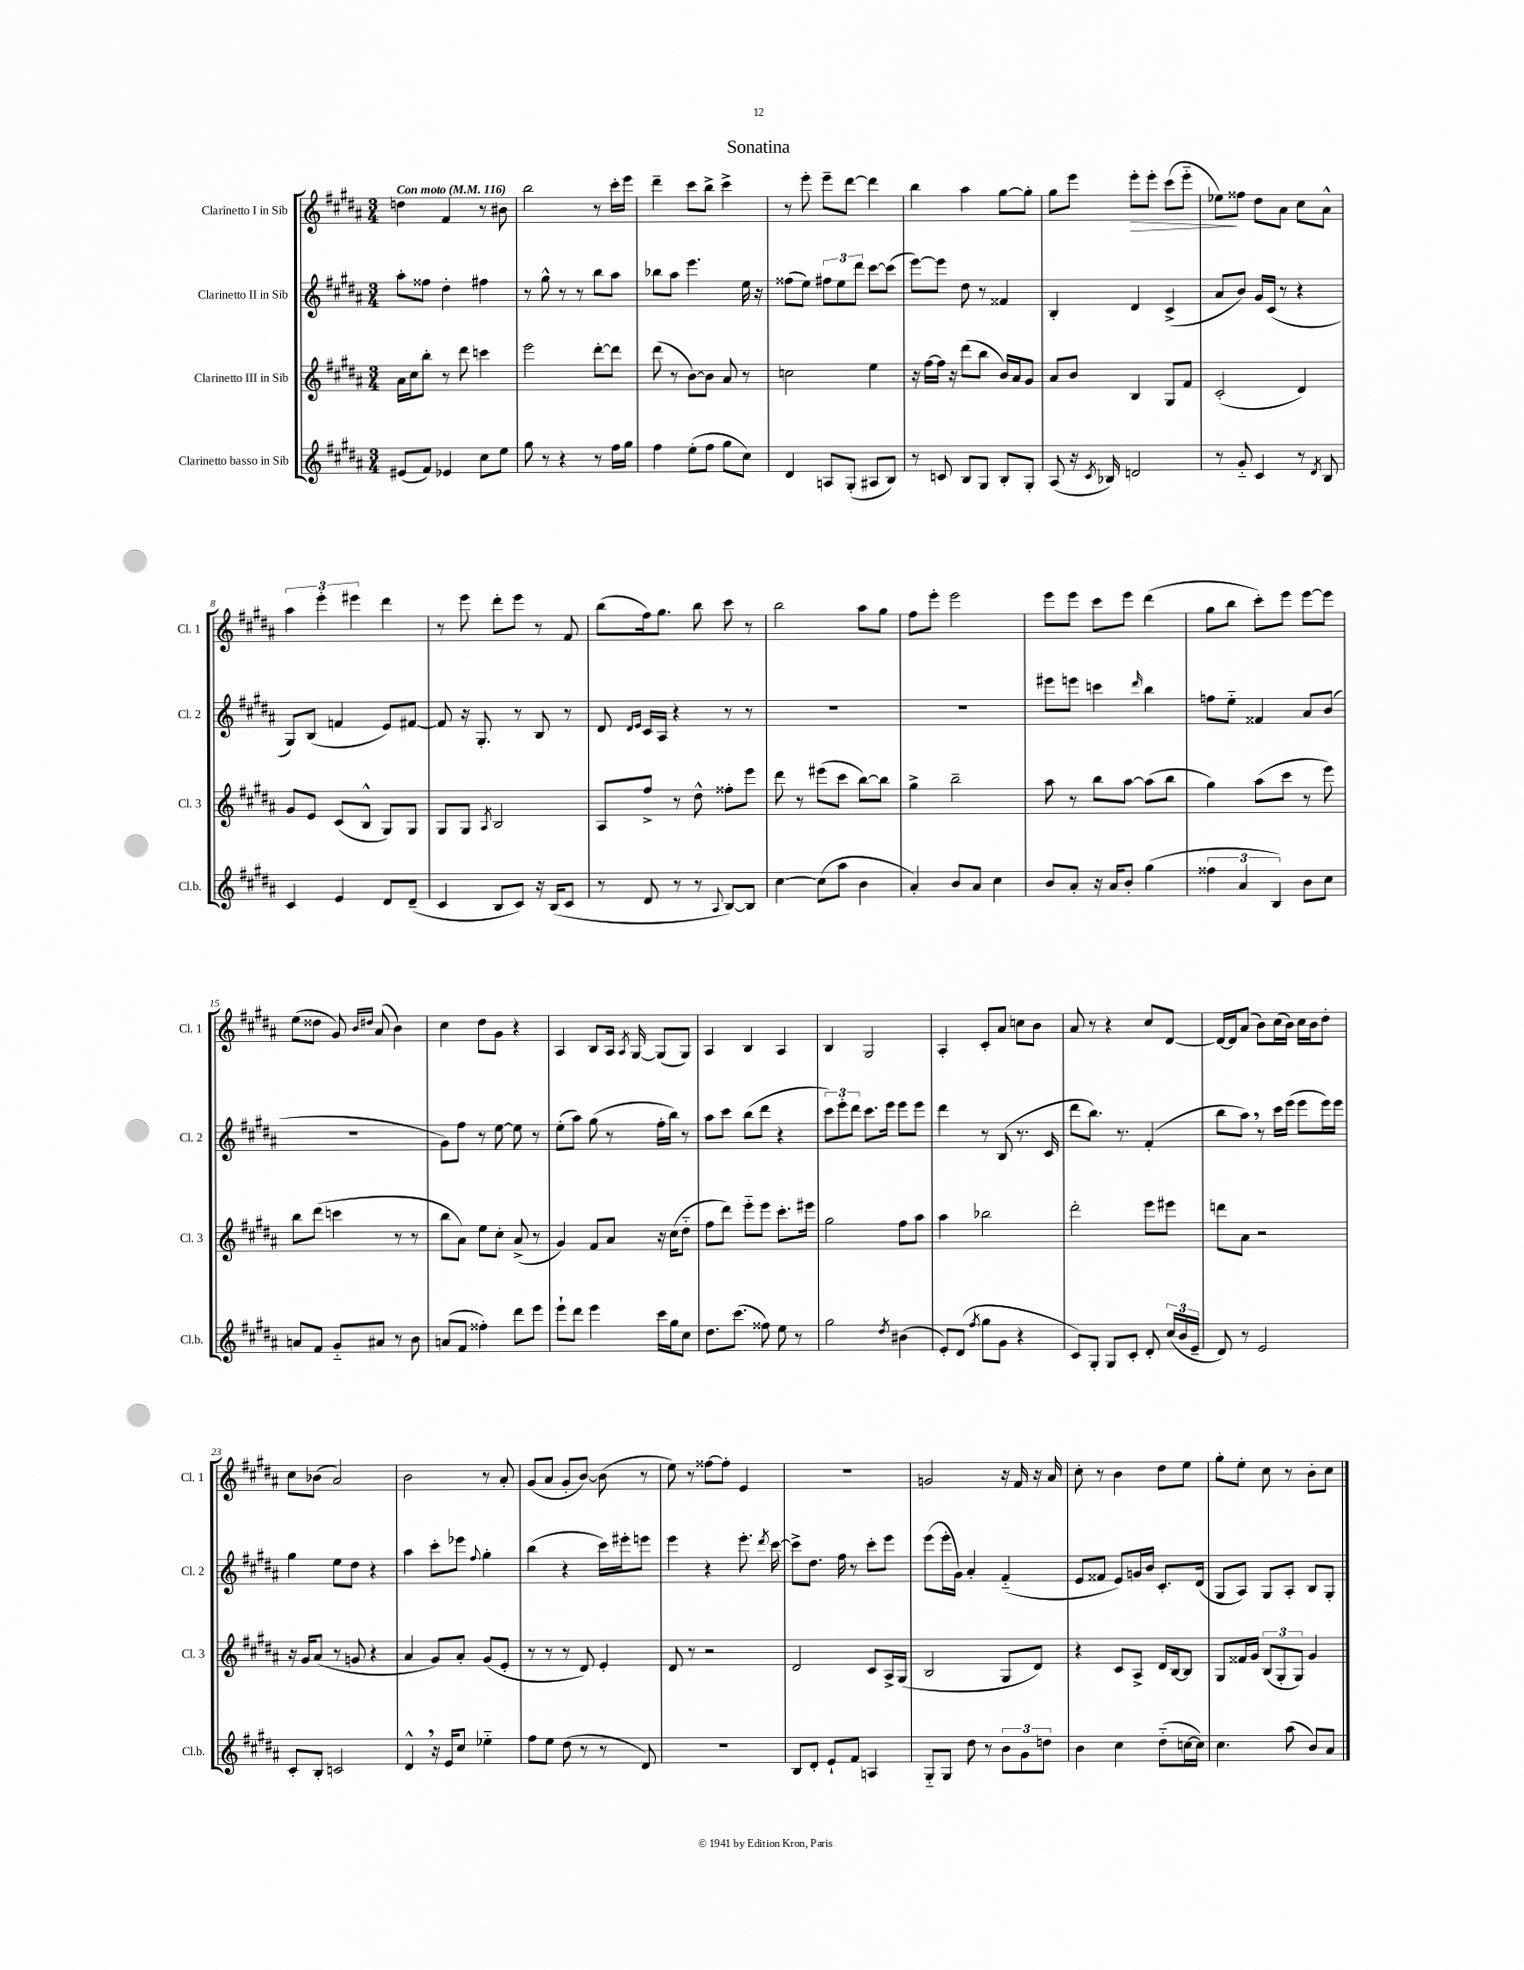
\header { title = "Sonatina" }
<<
\new StaffGroup <<
\new Staff = "s0" \with { instrumentName = "Clarinetto I in Sib" shortInstrumentName = "Cl. 1" } {
    \clef treble \key b \major \numericTimeSignature \time 3/4 \tempo "Con moto" 4 = 116
    \autoBeamOff d''4 fis'4 r8 bis'8 |
    b''2 r8 cis'''16[-. e'''16] |
    dis'''4-- cis'''8[ b''8]-> cis'''4-> |
    r8 e'''8-. e'''8[-- dis'''8]~ dis'''4 |
    b''4 ais''4 gis''8[~ gis''8]-. |
    gis''8[ e'''8] e'''8[-.\> e'''8]-. cis'''8[( e'''8]-_ |
    ees''8[\!) fisis''8] dis''8[ ais'8] cis''8[ ais'8]-^ |
    \tuplet 3/2 { ais''4 e'''4-. eis'''4 } dis'''4 |
    r8 e'''8 dis'''8[-. e'''8] r8 fis'8 |
    b''8[( fis''16) gis''8.] b''8 cis'''8 r8 |
    b''2 ais''8[ gis''8] |
    fis''8[ e'''8]-. e'''2 |
    e'''8[ e'''8] cis'''8[ e'''8] dis'''4( |
    gis''8[ b''8] cis'''8[-.) e'''8] e'''8[~ e'''8] |
    e''8[( disis''8] gis'8) \grace { b'16[ dis''16] } ais'8( b'4) |
    cis''4 dis''8[ gis'8] r4 |
    ais4 b8[ ais16] \acciaccatura { ais8 } gis16~ gis8[( gis8]) |
    ais4 b4 ais4 |
    b4 gis2 |
    ais4-. cis'8[-. ais'8] c''8[ b'8] |
    ais'8 r8 r4 cis''8[ dis'8]~ |
    dis'16[~ dis'16 ais'8]( b'8[) cis''16( b'16]) cis''16[ b'16 dis''8]-. |
    cis''8[ bes'8]( ais'2) |
    b'2 r8 ais'8-. |
    gis'8[( ais'8] gis'8[-. b'8]~) b'8( r8 |
    e''8) r8 fisis''8[~ fisis''8]-. e'4 |
    R2. |
    g'2 r16 fis'16 r16 ais'16 |
    cis''8-. r8 b'4 dis''8[ e''8] |
    gis''8[-. e''8]-. cis''8 r8 b'8[-. cis''8] \bar "|." |
}
\new Staff = "s1" \with { instrumentName = "Clarinetto II in Sib" shortInstrumentName = "Cl. 2" } {
    \clef treble \key b \major \numericTimeSignature \time 3/4
    \autoBeamOff ais''8[-. fisis''8] dis''4-. fis''4 |
    r8 gis''8-^ r8 r8 b''8[ ais''8] |
    bes''8[ ais''8] e'''4. e''16 r16 |
    fisis''8[( e''8]) \tuplet 3/2 { fis''8[ e''8 dis'''8] } cis'''8[~ cis'''8]( |
    e'''8[~) e'''8] dis''8 r8 fisis'4 |
    b4-. dis'4 cis'4->( |
    ais'8[ b'8]) gis'16[ cis'16]( r8 r4 |
    gis8[) b8]( f'4 e'8[) fis'8]~ |
    fis'8 r16 gis8.-. r8 b8 r8 |
    dis'8 \grace { dis'16[ e'16] } cis'16[ ais16] r4 r8 r8 |
    R2. |
    R2. |
    eis'''8[ e'''8] c'''4 \grace { dis'''16 } b''4 |
    f''8[ e''8]-_ fisis'4 ais'8[ b'8]( |
    R2. |
    gis'8[) fis''8] r8 e''8~ e''8 r8 |
    e''8[-.( ais''8]) gis''8( r8 fis''16[-. b''16]) r8 |
    ais''8[ cis'''8] b''8[( dis'''8] r4 |
    \tuplet 3/2 { cis'''8[) e'''8-. dis'''8] } cis'''8.[ e'''16] e'''8[ e'''8] |
    dis'''4 r8 b8( r8. cis'16 |
    dis'''8[ b''8.]) r8. fis'4-.( |
    b''8[ ais''8]) \breathe r8 cis'''16[ e'''16]( e'''8[ e'''16) e'''16] |
    gis''4 e''8[ dis''8] r4 |
    ais''4 cis'''8[-. ees'''8] \appoggiatura { fis''8 } gis''4-. |
    b''4( r4 cis'''16[) eis'''16-. e'''8] |
    e'''4 r4 e'''8.-. \acciaccatura { dis'''8 } cis'''16~ |
    cis'''8[-> dis''8.] fis''16 r8 cis'''8[-. e'''8] |
    e'''8[( e'''16-. gis'16]) ais'4-. fis'4-_( |
    e'8[ fisis'8] e'8[) g'16 b'16] cis'8.[-. dis'16]( |
    gis8[ ais8]) gis8[ ais8]-. b8[ gis8]-. \bar "|." |
}
\new Staff = "s2" \with { instrumentName = "Clarinetto III in Sib" shortInstrumentName = "Cl. 3" } {
    \clef treble \key b \major \numericTimeSignature \time 3/4
    \autoBeamOff ais'16[ cis''16 b''8]-. r8 dis'''8 c'''4 |
    e'''2 dis'''8[~-. dis'''8] |
    dis'''8( r8 b'8[~) b'8] ais'8 r8 |
    c''2 e''4 |
    r16 fis''16[~ fis''16] r16 dis'''8[( b''8] b'16[) ais'16 gis'8] |
    ais'8[ b'8] b4 gis8[ fis'8] |
    cis'2-.( dis'4) |
    gis'8[ e'8] cis'8[( b8]-^ gis8[) gis8] |
    gis8[ gis8] \acciaccatura { ais8 } b2 |
    ais8[ fis''8]-> r8 dis''8-^ fisis''8[-. e'''8] |
    dis'''8 r8 eis'''8[( cis'''8] b''8[~) b''8] |
    gis''4-> b''2-- |
    ais''8 r8 b''8[ ais''8]~ ais''8[( b''8] |
    gis''4) ais''8[( cis'''8] r8 e'''8) |
    b''8[ dis'''8]( c'''4 r8 r8 |
    b''8[ ais'8]) e''8[ cis''8]-. ais'8->( r8 |
    gis'4) fis'8[ ais'8] r16 cis''16[( dis''8]-_ |
    fis''8[ dis'''8]) e'''8[-_ e'''8] cis'''8.[-. eis'''16] |
    gis''2 fis''8[ ais''8] |
    ais''4 bes''2 |
    dis'''2-. e'''8[ eis'''8] |
    d'''8[ ais'8] r2 |
    r16 gis'16[ ais'8]( r8 g'8 r4 |
    ais'4 gis'8[) ais'8]-. gis'8[( e'8]-. |
    r8 r8 r8 dis'8) e'4-. |
    dis'8 r8 r2 |
    dis'2 cis'8[ ais16-> gis16]( |
    b2 gis8[ dis'8]) |
    r4 cis'8[ ais8]-> dis'16[ b16~ b8] |
    gis8[ fisis'16 gis'16] \tuplet 3/2 { b8[( gis8-. gis8]) } gis'4 \bar "|." |
}
\new Staff = "s3" \with { instrumentName = "Clarinetto basso in Sib" shortInstrumentName = "Cl.b." } {
    \clef treble \key b \major \numericTimeSignature \time 3/4
    \autoBeamOff eis'8[( fis'8]) ees'4 cis''8[ e''8] |
    gis''8 r8 r4 r8 fis''16[ gis''16] |
    fis''4 e''8[-.( fis''8] gis''8[ cis''8]) |
    dis'4 a8[ gis8]-.( ais8[ b8]) |
    r8 c'8 b8[ gis8] b8[-. gis8]-. |
    ais8( r16 \acciaccatura { cis'8 } bes16) d'2 |
    r8 gis'8-_ cis'4 r8 \acciaccatura { dis'8 } b8 |
    cis'4 e'4 dis'8[ dis'8]--( |
    cis'4 b8[ cis'8]) r16 b16[( cis'8] |
    r8 dis'8 r8 r8 \appoggiatura { ais8 } b8[~) b8] |
    cis''4~ cis''8[( ais''8] b'4 |
    ais'4-.) b'8[ ais'8] cis''4 |
    b'8[ ais'8]-. r16 ais'16[ b'8]-. gis''4( |
    \tuplet 3/2 { fisis''4 ais'4 b4) } b'8[ cis''8] |
    a'8[ fis'8] gis'8[-_ ais'8] r8 b'8 |
    a'8[( fis'8] fisis''4-.) dis'''8[ e'''8] |
    e'''8[-! dis'''8] e'''4 cis'''16[ gis''16 cis''8] |
    dis''8.[ cis'''8.]( fisis''8) e''8 r8 |
    gis''2 \acciaccatura { dis''8 } bis'4( |
    e'8[-.) dis'8]( \acciaccatura { fis''8 } gis''8[ gis'8] r4 |
    cis'8[) gis8]-. gis8[ cis'8]-. dis'8-. \tuplet 3/2 { cis''16[( b'16 e'16]-- } |
    dis'8) r8 e'2 |
    cis'8[-. b8]-. c'2 |
    dis'4-^ \breathe r16 e'16[ cis''8] ees''4-_ |
    fis''8[ e''8] dis''8( r8 r8 dis'8) |
    R2. |
    b8[ dis'8]-. e'8[-! fis'8] a4 |
    gis8[-_ gis8] dis''8 r8 \tuplet 3/2 { b'8[ gis'8 d''8] } |
    b'4 cis''4 dis''8[-_( c''16~ c''16]) |
    cis''4. ais''8( b'8[) ais'8] \bar "|." |
}
>>
>>
